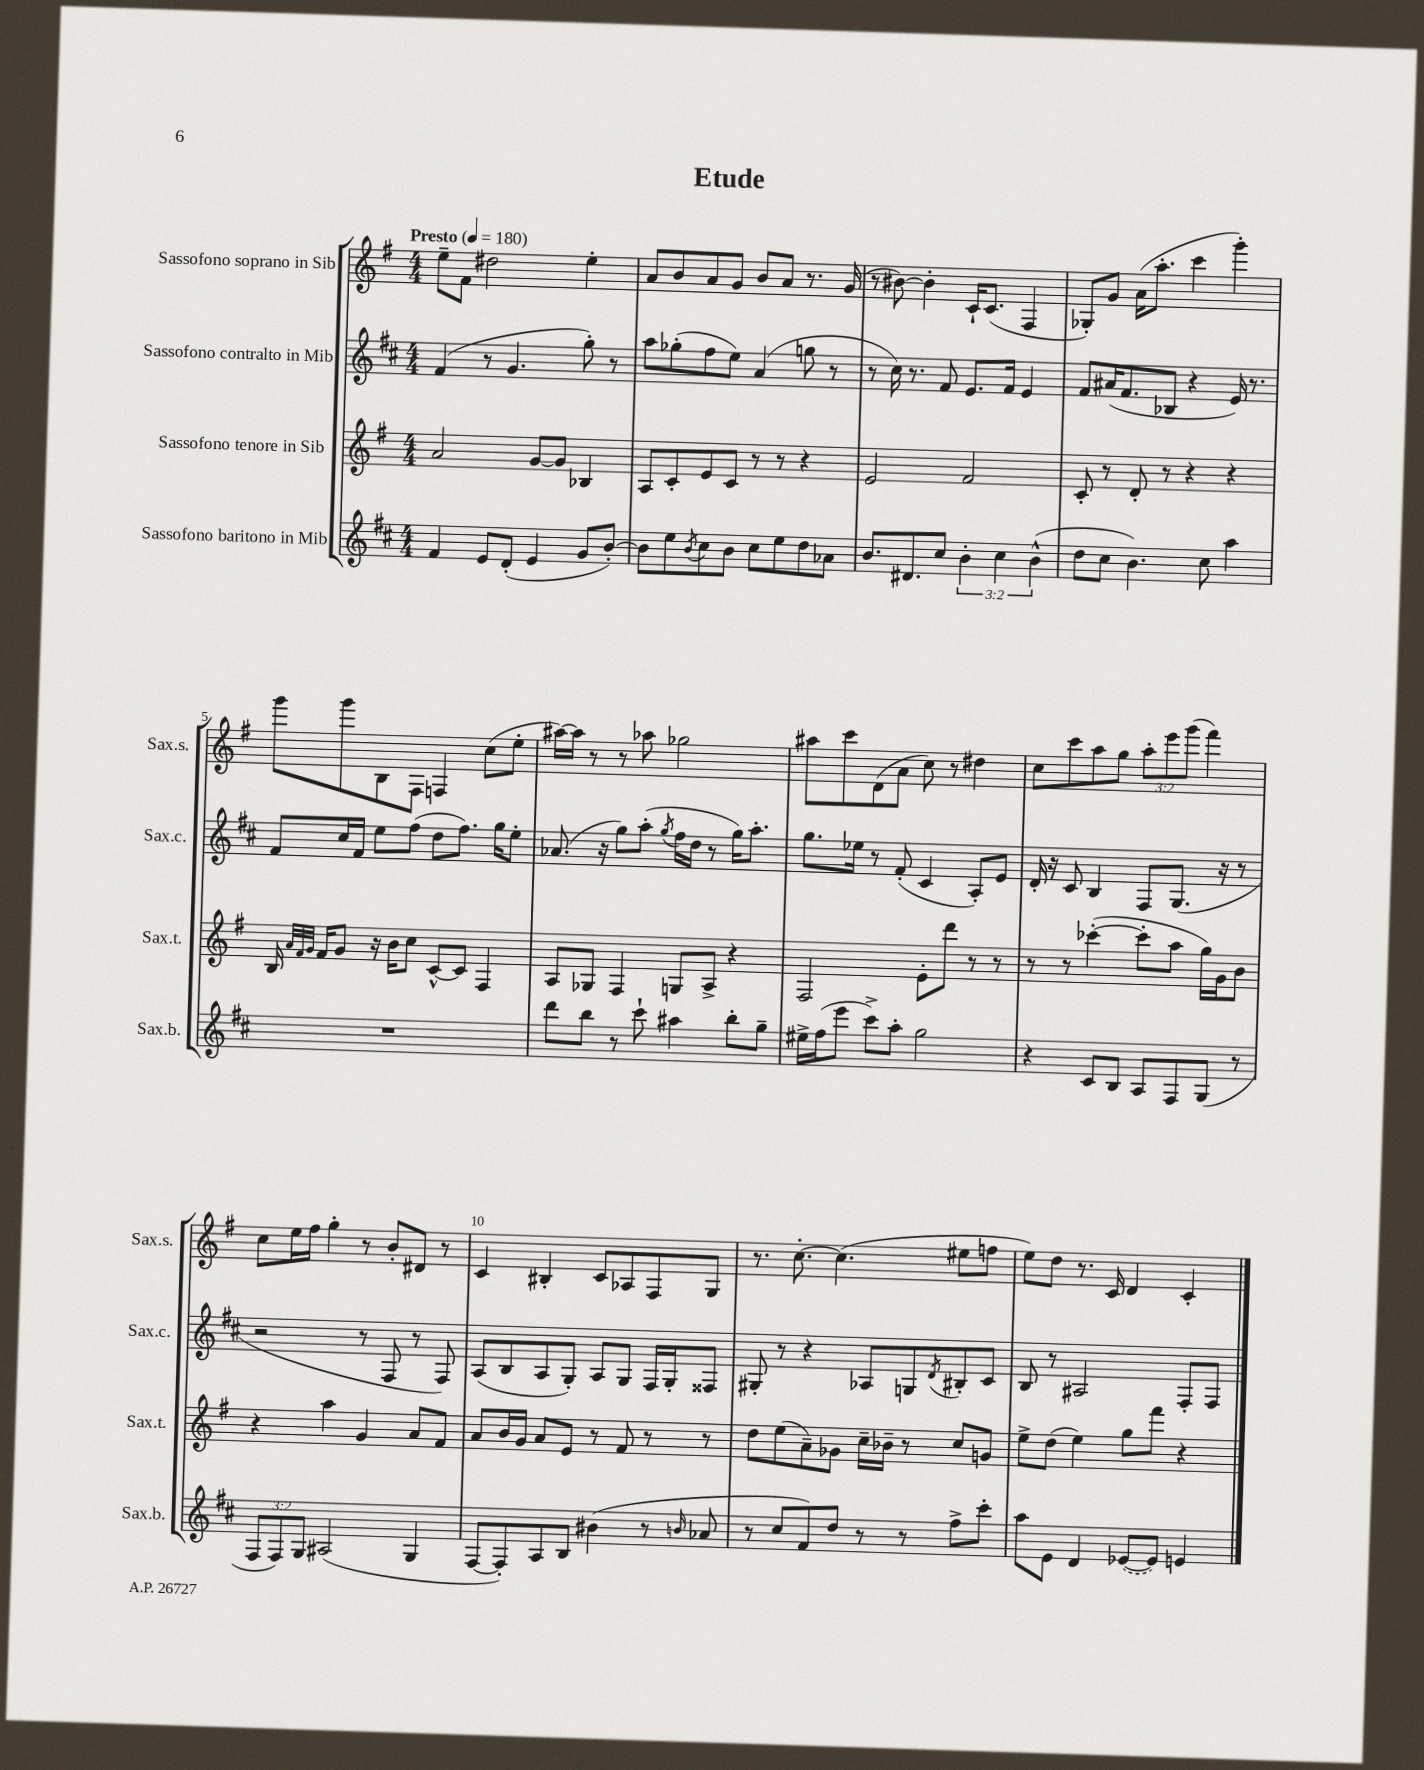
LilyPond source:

\header { title = "Etude" }
<<
\new StaffGroup <<
\new Staff = "s0" \with { instrumentName = "Sassofono soprano in Sib" shortInstrumentName = "Sax.s." } {
    \clef treble \key g \major \numericTimeSignature \time 4/4 \override Staff.TupletNumber.text = #tuplet-number::calc-fraction-text \tempo "Presto" 4 = 180
    e''8-- fis'8 dis''2 e''4-. |
    a'8 b'8 a'8 g'8 b'8 a'8 r8. g'16( |
    r8 bis'8~) bis'4-. c'16-! c'8.( fis4 |
    ges8-.) g'8 a'16( a''8.-. c'''4 g'''4-.) |
    g'''8 g'''8 b8 fis8 f4 c''8( e''8-. |
    ais''16~) ais''16 r8 r8 aes''8 ges''2 |
    ais''8 c'''8 d'8( a'8 c''8) r8 dis''4 |
    c''8 c'''8 a''8 g''8 \tuplet 3/2 { a''8-. e'''8 g'''8( } fis'''4) |
    c''8 e''16 fis''16 g''4-. r8 b'8-. dis'8 r8 |
    c'4 bis4-. c'8 aes8 fis8 g8 |
    r8. c''8.~-. c''4.( eis''8 f''8 |
    e''8) d''8 r8. c'16 d'4 c'4-. \bar "|." |
}
\new Staff = "s1" \with { instrumentName = "Sassofono contralto in Mib" shortInstrumentName = "Sax.c." } {
    \clef treble \key d \major \numericTimeSignature \time 4/4
    fis'4( r8 g'4. g''8-.) r8 |
    a''8 ges''8-.( fis''8 e''8) a'4( g''8 r8 |
    r8 cis''16) r8. fis'8 e'8. fis'16 e'4 |
    fis'8 ais'16( fis'8. bes8 r4 e'16) r8. |
    fis'8 cis''16 fis'16 e''8 fis''8( d''8 fis''8.) g''16 e''8-. |
    aes'8.( r16 g''8) a''8-.( \acciaccatura { g''8 } fis''16 d''16 r8 g''16) a''8.-. |
    g''8. ees''16 r8 fis'8-.( cis'4 a8-.) e'8 |
    d'16-. r16 cis'8 b4 fis8 g8.( r16 r8 |
    r2 r8 fis8 r8 fis8) |
    a8( b8 a8 g8-.) a8 g8 fis16 g16-. fisis8 |
    gis8-. r8 r4 aes8 g8 \acciaccatura { d'8 } bis8-. cis'8 |
    b8 r8 ais2 fis8-. fis8 \bar "|." |
}
\new Staff = "s2" \with { instrumentName = "Sassofono tenore in Sib" shortInstrumentName = "Sax.t." } {
    \clef treble \key g \major \numericTimeSignature \time 4/4
    a'2 g'8~ g'8 bes4 |
    a8 c'8-. e'8 c'8 r8 r8 r4 |
    e'2 fis'2 |
    c'8-. r8 d'8-. r8 r4 r4 |
    b16 \grace { a'32 fis'32 g'32 } fis'16 g'8 r16 b'16 c''8 c'8~-^ c'8 fis4 |
    a8 ges8 fis4 g8 a8-> r4 |
    fis2 e'8-. d'''8 r8 r8 |
    r8 r8 ces'''4~-.( ces'''8-. a''8 g''16) g'16 b'8 |
    r4 a''4 g'4 a'8 fis'8 |
    a'8 b'16 g'16 a'8 e'8 r8 fis'8 r8 r8 |
    d''8 e''8( a'8--) ges'8 c''16-- bes'16-- r8 c''8 g'8 |
    e''8-> d''8( e''4) g''8 fis'''8 r4 \bar "|." |
}
\new Staff = "s3" \with { instrumentName = "Sassofono baritono in Mib" shortInstrumentName = "Sax.b." } {
    \clef treble \key d \major \numericTimeSignature \time 4/4 \override Staff.TupletNumber.text = #tuplet-number::calc-fraction-text
    fis'4 e'8 d'8-.( e'4 g'8 b'8~-.) |
    b'8 e''8 \acciaccatura { b'8 } cis''8 b'8 cis''8 e''8 d''8 aes'8 |
    b'8. dis'8. cis''8 \tuplet 3/2 { b'4-. cis''4 b'4-^( } |
    d''8 cis''8 b'4.) cis''8 a''4 |
    R1 |
    d'''8 b''8 r8 cis'''8-! ais''4 b''8-. g''8-- |
    eis''16-> fis''16( e'''8 cis'''8->) a''8-. g''2 |
    r4 cis'8 b8 a8 fis8 g8( r8 |
    \tuplet 3/2 { fis8 fis8) g8 } ais2( g4 |
    fis8~ fis8-.) a8 b8 bis'4( r8 \grace { b'16 } aes'8 |
    r8 cis''8 fis'8) d''8 r8 r8 fis''8-> cis'''8-. |
    a''8 e'8 d'4 \once \slurDashed ees'8~( ees'8) e'4 \bar "|." |
}
>>
>>
\layout { \context { \Score \override BarNumber.break-visibility = ##(#f #t #t) barNumberVisibility = #(every-nth-bar-number-visible 5) } }
